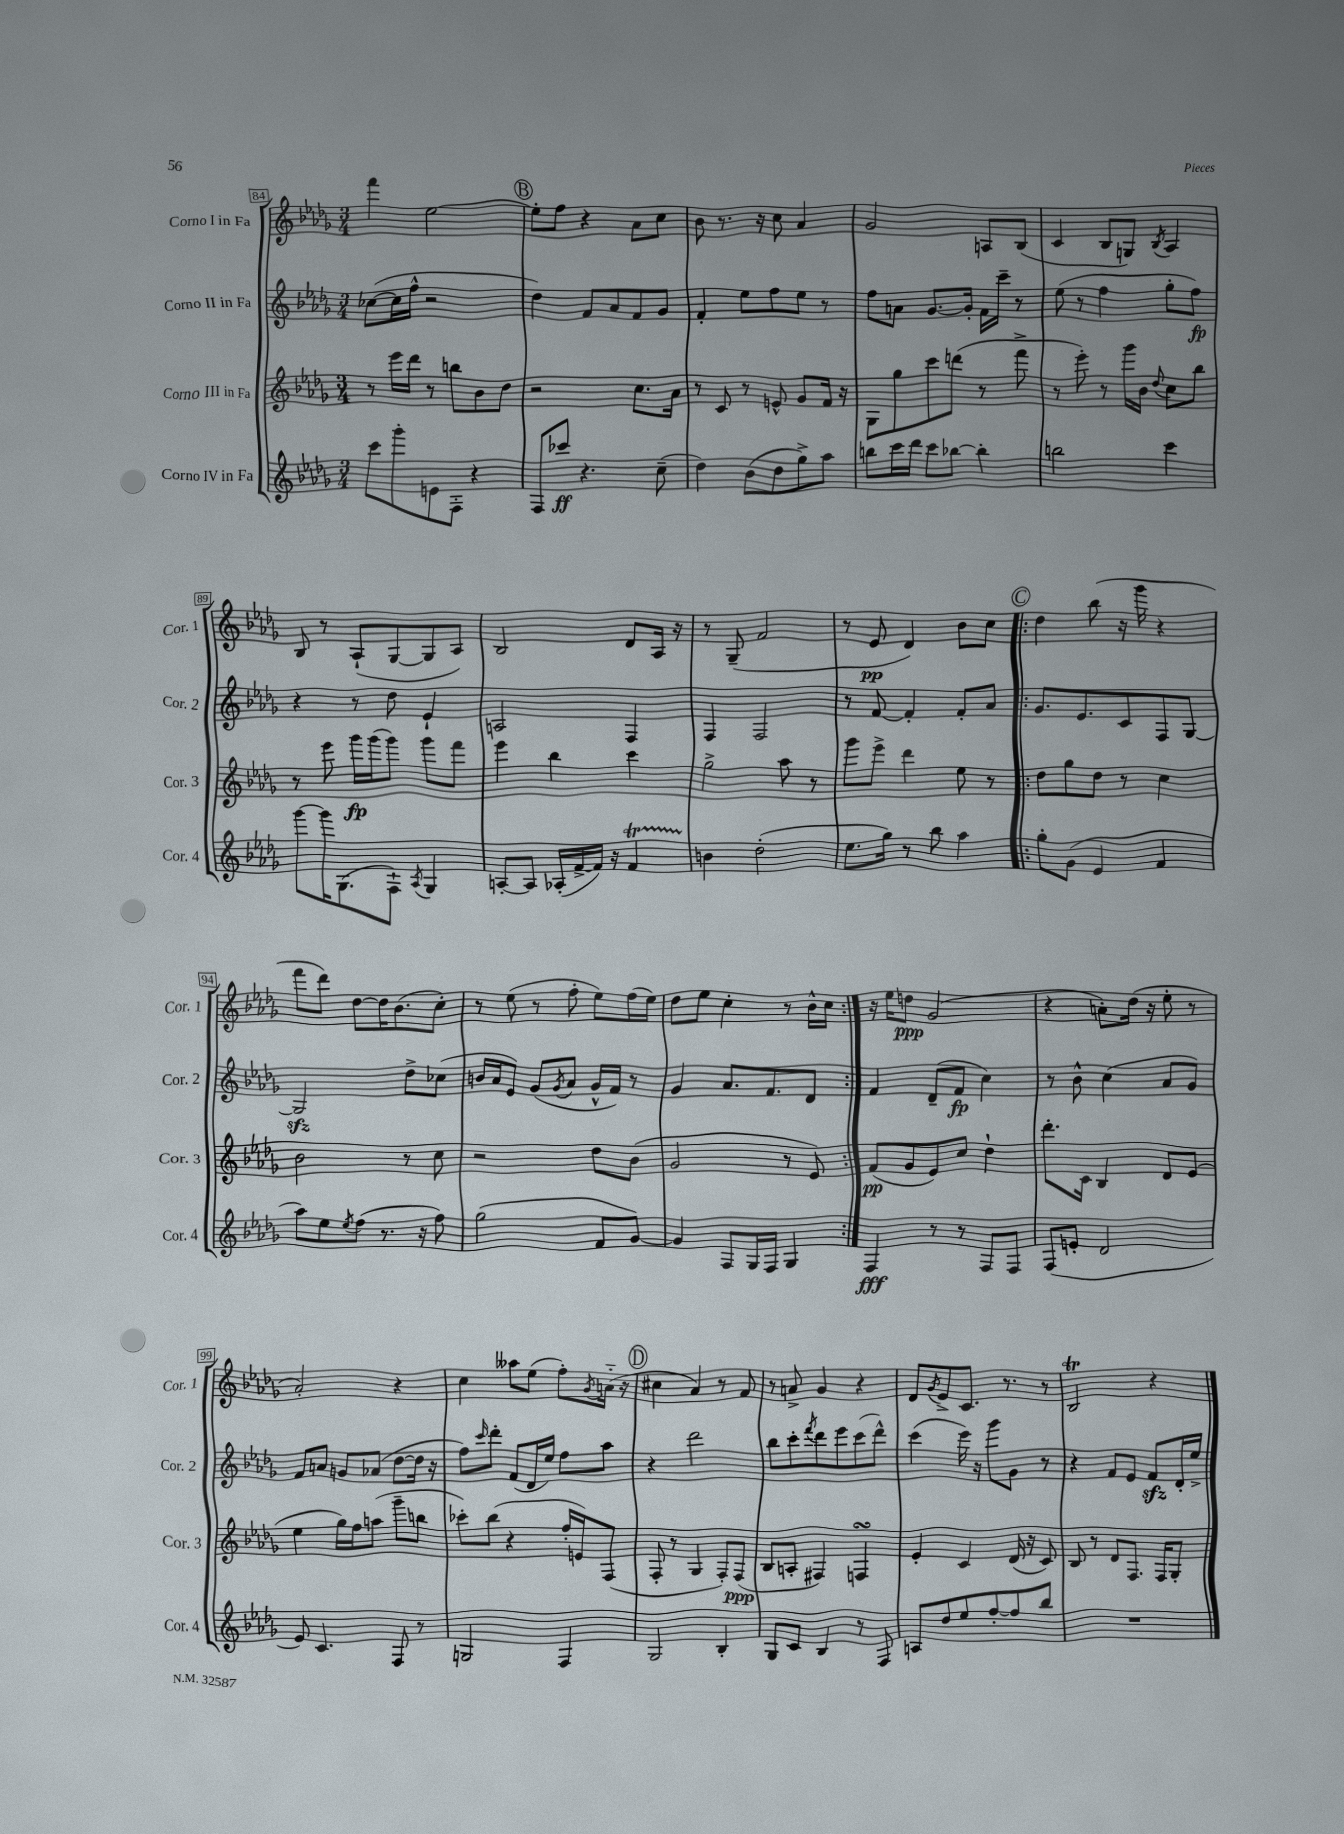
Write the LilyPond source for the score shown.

<<
\new StaffGroup <<
\new Staff = "s0" \with { instrumentName = "Corno I in Fa" shortInstrumentName = "Cor. 1" } {
    \clef treble \key des \major \numericTimeSignature \time 3/4
    f'''4 ees''2~ |
    \mark \markup { \circle "B" } ees''8-. f''8 r4 aes'8 c''8 |
    bes'8 r8. r16 c''8 aes'4 |
    ges'2 a8 bes8( |
    c'4 bes8 g8) \acciaccatura { bes8 } aes4 |
    bes8 r8 aes8-!( ges8~ ges8 aes8) |
    bes2 des'8 aes16 r16 |
    r8 ges8--( f'2 |
    r8 ees'8\pp des'4) bes'8 c''8 |
    \repeat volta 2 { \mark \markup { \circle "C" } des''4 bes''8( r16 ges'''16 r4 |
    f'''8 des'''8) des''8~ des''16 bes'8.( c''8-.) |
    r8 ees''8( r8 f''8-. ees''8) f''16( ees''16) |
    des''8 ees''8 c''4-. r8 bes'16-^ c''16 | }
    r16 ees''16 d''8\ppp ges'2( |
    r4 a'8-.) des''16( r16 ees''8-. r8 |
    aes'2-.) r4 |
    c''4 aeses''8 ees''8( f''8-.) \acciaccatura { ges'8 } a'16-_( r16 |
    \mark \markup { \circle "D" } cis''4 aes'4) r8 f'8 |
    r8 a'8-> ges'4 r4 |
    des'8 \acciaccatura { ges'8 } ees'8-> c'8. r8. r8 |
    bes2\trill r4 \bar "|." |
}
\new Staff = "s1" \with { instrumentName = "Corno II in Fa" shortInstrumentName = "Cor. 2" } {
    \clef treble \key des \major \numericTimeSignature \time 3/4
    ces''8~( ces''16 f''16-^ r2 |
    \mark \markup { \circle "B" } des''4) f'8 aes'8 f'8 ges'8 |
    f'4-. ees''8 f''8 ees''8 r8 |
    f''8 a'8 ges'8.~ ges'16-. f'16 c'''16-- r8 |
    ees''8( r8 f''4 ges''8-. f''8\fp) |
    r4 r8 des''8 ees'4-! |
    a2 f4 |
    f4 f2 |
    r8 f'8~ f'4-. f'8-. aes'8 |
    \repeat volta 2 { \mark \markup { \circle "C" } ges'8. ees'8. c'8 f8 ges8~ |
    ges2\sfz des''8-> ces''8( |
    b'16 aes'16 ees'8) ges'8( \acciaccatura { ges'8 } aes'8 ges'16-^ f'16) r8 |
    ges'4 aes'8. f'8. des'8 | }
    f'4 des'8--( f'8\fp c''4) |
    r8 bes'8-^ c''4( aes'8 ges'8) |
    f'8 a'8 g'8 aes'8( des''8~ des''16 r16 |
    f''8) \grace { c'''16 } des'''8-. f'8( des'16 ees''16) f''8 aes''8 |
    \mark \markup { \circle "D" } r4 des'''2 |
    bes''8 c'''8-. \acciaccatura { f'''8 } des'''8 ees'''8 c'''8( des'''8-^) |
    c'''4( ees'''16) r16 ges'''8 ges'8 r8 |
    r4 f'8 ees'8 f'8\sfz des'16-. ees''16-> \bar "|." |
}
\new Staff = "s2" \with { instrumentName = "Corno III in Fa" shortInstrumentName = "Cor. 3" } {
    \clef treble \key des \major \numericTimeSignature \time 3/4
    r8 ees'''16 des'''16 r8 b''8 bes'8 des''8 |
    \mark \markup { \circle "B" } r2 c''8. aes'16 |
    r8 c'8 r8 e'8-^ ges'8 f'16 r16 |
    ges8 ges''8 c'''8 d'''8( r8 f'''8-> |
    r8 ees'''8-.) r8 ges'''16 bes'16 \appoggiatura { des''8 } c''8 bes''8 |
    r8 ees'''8 ges'''16\fp ges'''16( ges'''8) ges'''8 f'''8 |
    ees'''4 bes''4 c'''4 |
    ges''2-> aes''8 r8 |
    ges'''8 ees'''8-> des'''4 ees''8 r8 |
    \repeat volta 2 { \mark \markup { \circle "C" } des''8 ges''8 des''8 r8 c''4 |
    bes'2 r8 c''8 |
    r2 des''8 bes'8( |
    ges'2 r8 ees'8) | }
    f'8\pp( ges'8 ees'8) c''8 des''4-! |
    des'''8.-. c'16 bes4 des'8 ees'8( |
    ees''4 ges''16) f''16 a''8( ges'''8-- b''8 |
    ces'''8-.) bes''8( r4 f''16-. e'16) f8( |
    \mark \markup { \circle "D" } f8-. r8 ges4 f8-.) f8\ppp( |
    bes8 a8-. fis4) f4\turn |
    ees'4-. c'4 des'16( r16 c'8) |
    bes8 r8 des'8 f8. f16 ges8-. \bar "|." |
}
\new Staff = "s3" \with { instrumentName = "Corno IV in Fa" shortInstrumentName = "Cor. 4" } {
    \clef treble \key des \major \numericTimeSignature \time 3/4
    c'''8 ges'''8-. e'8 f8-. r4 |
    \mark \markup { \circle "B" } f8 ces'''8\ff r4. c''8--( |
    des''4) bes'8( des''8 ges''8->) aes''8 |
    b''8 c'''16 des'''16 c'''8 bes''8~ bes''4-. |
    b''2 c'''4 |
    ges'''8~ ges'''16 ges8.( f8-!) \acciaccatura { aes8 } ges4 |
    a8~-. a8 aes16-.( f'16~-> f'16) r16 f'4\startTrillSpan |
    b'4\stopTrillSpan des''2-.( |
    ees''8. ges''16) r8 bes''8 aes''4 |
    \repeat volta 2 { \mark \markup { \circle "C" } ges''8-. ges'8( ees'4 f'4 |
    aes''8) ees''8 \acciaccatura { ees''8 } f''8( r8. r16 f''8) |
    ges''2( f'8 ges'8~) |
    ges'4 f8 ges16 f16 ges4 | }
    f4\fff r8 r8 f8 f8 |
    f8( e'8-. des'2 |
    ees'8) c'4. f8 r8 |
    g2 f4 |
    \mark \markup { \circle "D" } ges2 bes4-. |
    ges8 c'8 bes4 r8 f8 |
    a8 des''8 ees''8 f''8~-. f''8 bes''8 |
    R2. \bar "|." |
}
>>
>>
\layout { \context { \Score currentBarNumber = #84 \override BarNumber.stencil = #(make-stencil-boxer 0.1 0.3 ly:text-interface::print) } }
